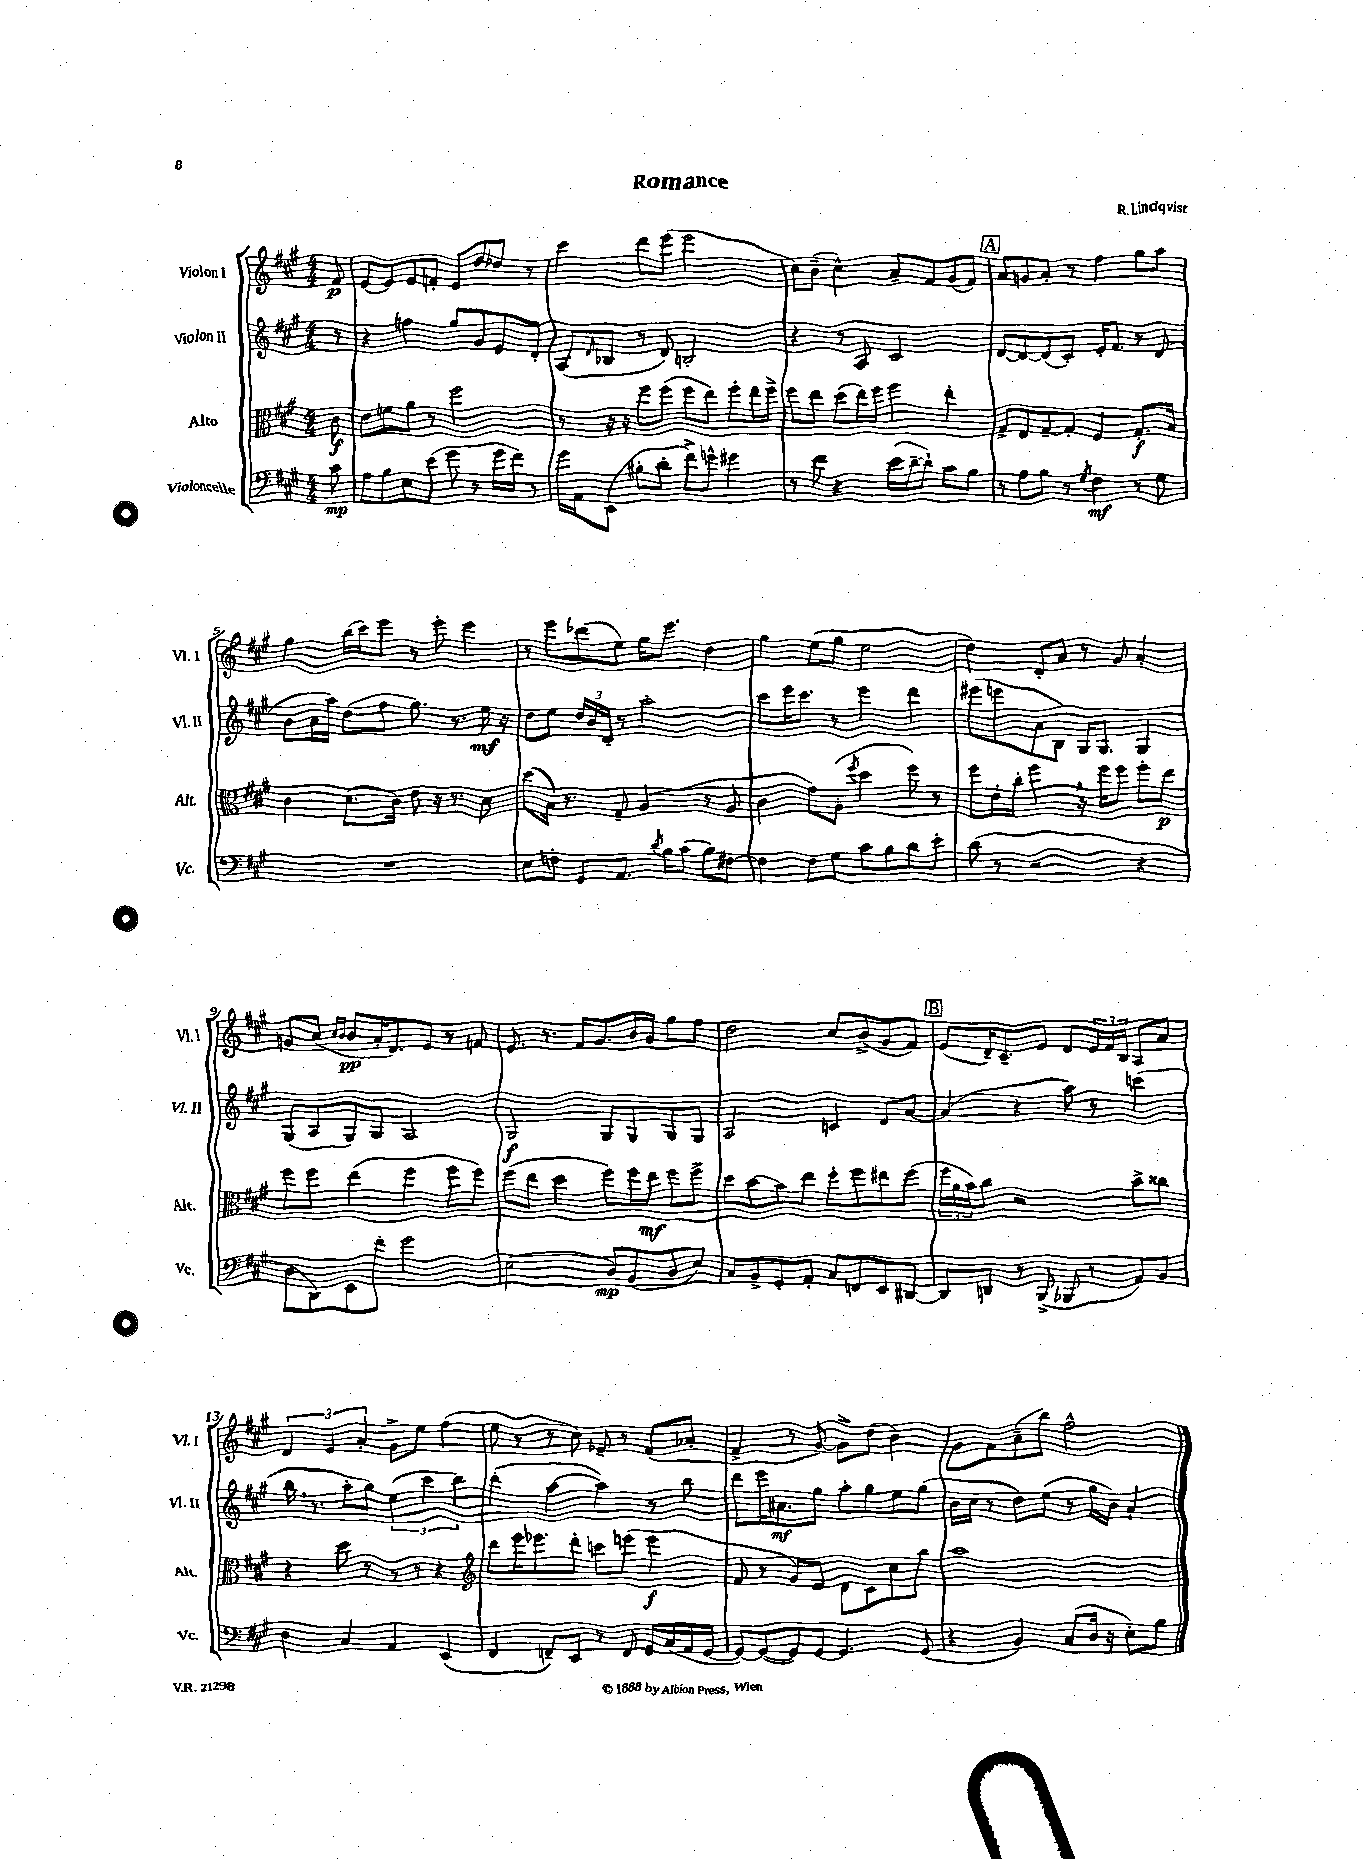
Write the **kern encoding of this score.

**kern	**kern	**kern	**kern
*staff4	*staff3	*staff2	*staff1
*clefF4	*clefC3	*clefG2	*clefG2
*k[f#c#g#]	*k[f#c#g#]	*k[f#c#g#]	*k[f#c#g#]
*M4/4	*M4/4	*M4/4	*M4/4
8c#	8c#	8r	8f#
=	=	=	=
8A	8e	4r	[8e
8B	8f	.	8e]
8E	8a	4ff	8e
(8e	8r	.	8f'
8g#	2ff#	8gg#	8e
8r	.	8g#	8dd
16g#	.	8e	8dd-
16f#)	.	.	.
8r	.	8d'	8r
=	=	=	=
16g#	8r	(8A	4ccc#
16AA	.	.	.
.	.	16qqd	.
(8EE	16r	8B-	.
.	16r	.	.
8B#'	8ff#	8r	8ddd
8d'	(8ff#	8d)	(8eee
8f#^)	8ff#	2B'	2eee
8g^^	8ee)	.	.
4g#	8ff#'	.	.
.	16ee	.	.
.	16ff#^	.	.
=	=	=	=
8r	8ff#	4r	8cc#)
8f#	8ee	.	(8b~
4r	(8dd	8r	4cc#^^)
.	16ee)	8A	.
.	16ff#	.	.
(16e	4ff#	2c#	8a~
[16d~	.	.	.
8d`])	.	.	8f#
8c#	4ee'	.	(8g#
8B	.	.	8f#)
=	=	=	=
8r	8G#^	[8d	8a
8A	8E	8d_	8g
8B	[8G#~	(8d]	8a'
8r	8G#']	8c#')	8r
8qG#	.	.	.
4F#	4F#	16e'	4ff#
.	.	8.f#	.
8r	8.G#'	8r	8gg#
8G#	.	(8d	8aa
.	16B	.	.
=	=	=	=
1r	4c#	8b	4gg#
.	.	16a	.
.	.	16aa)	.
.	(8.d	(8dd	(16bb
.	.	.	16ccc#)
.	.	8ff#	8eee
.	16c#)	.	.
.	8e	8.gg#)	8r
.	16r	.	8eee'
.	8.r	8.r	.
.	.	.	4eee
.	8d	16ee	.
.	.	16r	.
=	=	=	=
8E	(8dd	8dd	8r
8F'	16B)	8ee	8eee
.	8.r	.	.
8GG#	.	24dd	(8ddd-
.	.	24b	.
.	.	24d'	.
8.AA	8G#~	8r	8ee)
.	(4A	2aa'	16gg#
8qd	.	.	.
16B	.	.	8.eee
(8c#	.	.	.
8B)	8r	.	4dd
[8F#	8A	.	.
=	=	=	=
4F#]	4c#	8ccc#	4gg#
.	.	16eee	.
.	.	8.ccc#	.
8F#	8g#)	.	(8ee
8G#	(8A'	8r	8gg#
.	8qff#	.	.
8c#	4dd	4eee	2ee
8B	.	.	.
8d	8ff#)	4ddd	.
8e'	8r	.	.
=	=	=	=
(8d	8ff#	(8eee#	4dd)
8r	16e'	8eee	.
.	16cc#'	.	.
2r	4ff#	8a	8d'
.	.	8B)	8a
.	16r	16G#	8r
.	16ff#	8.G#	.
.	8ff#	.	8g#
4r	8ff#'	4G#	4a'
.	8ee	.	.
=	=	=	=
8D	8ff#	(8G#	8g
8DD)	8ff#	8A	(8cc#
.	.	.	16qqcc#
.	.	.	16qqb
8EE	(4ee	8G#)	8b
8f#'	.	8G#	16a'
.	.	.	8.d)
2g#	4ff#	2A	.
.	.	.	8e
.	8ff#	.	8r
.	8ff#)	.	8f
=	=	=	=
(2E	(8ff#	2G#	8.e
.	8ee	.	.
.	.	.	8.r
.	4dd	.	.
.	.	.	16f#
.	.	.	8.g#
8D)	8ff#)	8G#	.
(8BB	16ff#	8G#	16b
.	16ee	.	16g#
8D	8ff#	8G#	8gg#
8E)	8ff#^	8G#	8ff#
=	=	=	=
8C#	8dd	2A	2dd
8BB^	[8b	.	.
8GG#'	8b]	.	.
8AA'	8ee	.	.
8C#	8ff#'	4c	8cc#
8FF	8ff#	.	(8b^
8EE	8ee#	8d	8g#
[8DD#	(8ff#	[8a	8f#)
=	=	=	=
8DD#]	24ff#	(4a]	(8e
.	24a	.	.
.	24b)	.	.
8DD	8cc#	.	16d~)
.	.	.	8.c#~
8r	2r	4r	.
(8BBB^	.	.	8e
8BBB-	.	8aa)	8d
8r	.	8r	24e
.	.	.	24f#
.	.	.	24B
8AA)	8b^	(4ccc	8A
8BB	8cc##	.	8a
=	=	=	=
4D	4r	16bb	6d
.	.	8.r	.
.	.	.	6e
4C#	8dd	8aa'	.
.	.	.	6a'
.	8r	8gg#)	.
4AA	8r	(6ee	8g#^
.	8r	.	8ee
.	.	6ccc#	.
(4EE	4r	.	(4ff#
.	.	6bb)	.
=	=	=	=
*	*clefG2	*	*
4FF#	8ddd	(4ddd'	8ee
.	16eee	.	8r
.	8.eee-	.	.
8FF~)	.	[4aa	8r
8EE	8ddd'	.	8cc#)
8r	8ccc	4aa])	8e-~
8FF	(8eee	.	8r
16GG#	4eee	8r	(8f#
(16C#	.	.	.
16AA	.	8bb	8a-'
[16GG#	.	.	.
=	=	=	=
8GG#_)	8f#	8ddd	4f#^
(8GG#_	8r	16eee	.
.	.	8.a#	.
8GG#])	8g#)	.	8r
[8GG#	8e	8gg#	[8g#)
4.GG#]	8d	8aa'	8g#^]
.	8c#	8gg#	(8dd
.	8cc#	8ee	4b)
(8GG#	8bb	(8gg#	.
=	=	=	=
4r	1aa	16b	8g#
.	.	16cc#	.
.	.	8r	8f#
4BB)	.	8dd)	(8a~
.	.	(8ee	8bb)
(8C#	.	8r	2ff#^^
16D	.	16gg#	.
16r	.	16b)	.
8E')	.	4a`	.
8B	.	.	.
==	==	==	==
*-	*-	*-	*-
